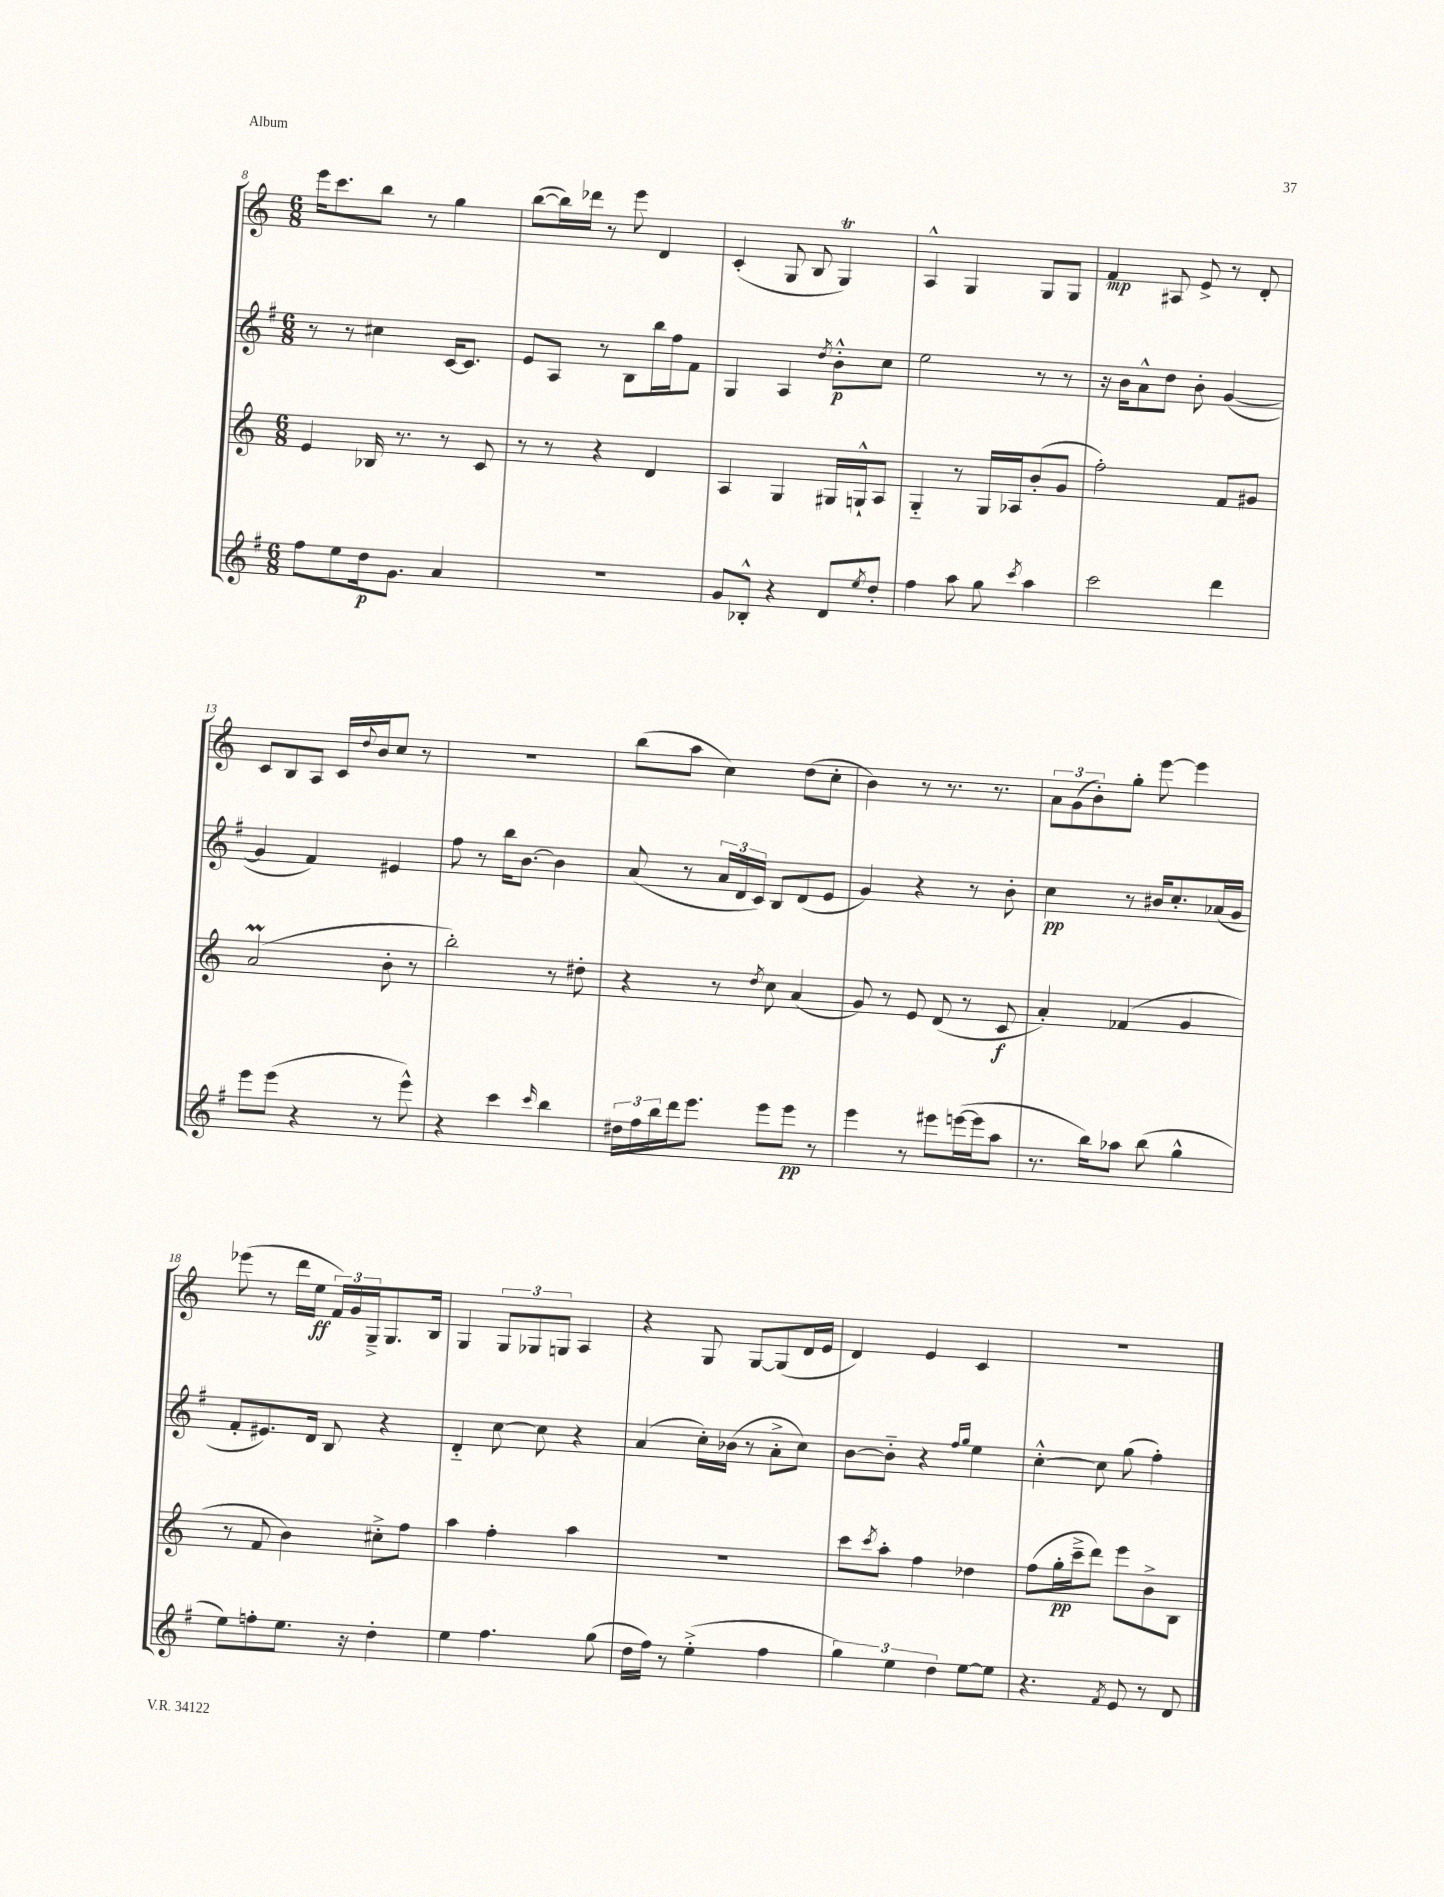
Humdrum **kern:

**kern	**dynam	**kern	**dynam	**kern	**dynam	**kern	**dynam
*part4	*part4	*part3	*part3	*part2	*part2	*part1	*part1
*staff4	*staff4	*staff3	*staff3	*staff2	*staff2	*staff1	*staff1
*clefG2	*	*clefG2	*	*clefG2	*	*clefG2	*
*k[f#]	*	*k[]	*	*k[f#]	*	*k[]	*
*M6/8	*	*M6/8	*	*M6/8	*	*M6/8	*
=8	=8	=8	=8	=8	=8	=8	=8
8ff#\L	.	4e/	.	8r	.	16eee\KL	.
.	.	.	.	.	.	8.ccc\	.
8ee\	.	.	.	8r	.	.	.
16dd\k	p	16B-X/	.	4cc#X\	.	8bb\J	.
8.g\J	.	8.r	.	.	.	.	.
.	.	.	.	.	.	8r	.
4a/	.	8r	.	[16c/KL	.	4gg\	.
.	.	.	.	8.c/J]	.	.	.
.	.	8c/	.	.	.	.	.
=9	=9	=9	=9	=9	=9	=9	=9
2.r	.	8r	.	8e/L	.	([8bb\L	.
.	.	8r	.	8A/J	.	16bb\L])	.
.	.	.	.	.	.	16ddd-X\JJ	.
.	.	4r	.	8r	.	8r	.
.	.	.	.	8B\L	.	8eee\	.
.	.	4d/	.	16bb\L	.	4d/	.
.	.	.	.	16ff#\J	.	.	.
.	.	.	.	8f#\J	.	.	.
=10	=10	=10	=10	=10	=10	=10	=10
8g/L	.	4A/	.	4G/	.	(4c'/	.
8B-X'^^/J	.	.	.	.	.	.	.
4r	.	4G/	.	4A/	.	8G/	.
.	.	.	.	.	.	8B/	.
.	.	.	.	8qdd/	.	.	.
8d/L	.	16G#X/LL	.	8b'^^\L	p	4GT/)	.
.	.	16Gn`^^/J	.	.	.	.	.
8qee/	.	.	.	.	.	.	.
8dd'/J	.	8A/J	.	8cc\J	.	.	.
=11	=11	=11	=11	=11	=11	=11	=11
4ff#\	.	4G/	.	2ee\	.	4A^^/	.
8aa\	.	8r	.	.	.	4G/	.
8gg\	.	16G/LL	.	.	.	.	.
.	.	16A-X/J	.	.	.	.	.
8qccc/	.	.	.	.	.	.	.
4aa\	.	(8b'/	.	8r	.	8G/L	.
.	.	8g/J	.	8r	.	8G/J	.
=12	=12	=12	=12	=12	=12	=12	=12
2ccc\	.	2ff'\)	.	16r	.	4f/	mp
.	.	.	.	16b\KL	.	.	.
.	.	.	.	8a^^\	.	.	.
.	.	.	.	8dd\J	.	8A#X/	.
.	.	.	.	8b'\	.	8e^/	.
4ddd\	.	8f/L	.	([4g/	.	8r	.
.	.	8g#X/J	.	.	.	8d'/	.
!!LO:LB:g=z
=13	=13	=13	=13	=13	=13	=13	=13
8eee\L	.	(2aM/	.	4g/]	.	8c/L	.
(8eee\J	.	.	.	.	.	8B/	.
4r	.	.	.	4f#/)	.	8A/J	.
.	.	.	.	.	.	16c/LL	.
.	.	.	.	.	.	8qqdd/	.
.	.	.	.	.	.	16b/J	.
8r	.	8b'\	.	4e#X/	.	8cc/J	.
8eee^^\)	.	8r	.	.	.	8r	.
=14	=14	=14	=14	=14	=14	=14	=14
4r	.	2bb'\)	.	8ff#\	.	2.r	.
.	.	.	.	8r	.	.	.
4ccc\	.	.	.	16bb\KL	.	.	.
.	.	.	.	[8.b\J	.	.	.
16qqccc/	.	.	.	.	.	.	.
4bb\	.	8r	.	4b\]	.	.	.
.	.	8dd#X'\	.	.	.	.	.
=15	=15	=15	=15	=15	=15	=15	=15
24dd#X\LL	.	4r	.	(8a/	.	(8bb\L	.
24ff#\	.	.	.	.	.	.	.
24bb\	.	.	.	.	.	.	.
16ddd\J	.	.	.	8r	.	8aa\J	.
8.eee\J	.	.	.	.	.	.	.
.	.	8r	.	24a/LL	.	4cc\)	.
.	.	.	.	24d/	.	.	.
.	.	.	.	24c/JJ)	.	.	.
.	.	8qdd/	.	.	.	.	.
8eee\L	.	8cc\	.	8B/L	.	.	.
8eee\J	pp	(4a/	.	(8d/	.	(8dd\L	.
8r	.	.	.	8e/J	.	8cc'\J	.
=16	=16	=16	=16	=16	=16	=16	=16
4eee\	.	8g/)	.	4g/)	.	4b\)	.
.	.	8r	.	.	.	.	.
8r	.	8e/	.	4r	.	8r	.
8eee#X\L	.	(8d/	.	.	.	8.r	.
([16eeen\L	.	8r	.	8r	.	.	.
16eee\J]	.	.	.	.	.	8.r	.
8aa\J	.	8c/	f	8b'\	.	.	.
=17	=17	=17	=17	=17	=17	=17	=17
8.r	.	4a'/)	.	4cc\	pp	12a\L	.
.	.	.	.	.	.	(12g\	.
.	.	.	.	.	.	12b'\)	.
16bb\KL)	.	.	.	.	.	.	.
8aa-X\J	.	(4f-X/	.	8r	.	8gg'\J	.
(8bb\	.	.	.	16b#X/KL	.	[8eee\	.
.	.	.	.	8.cc'/	.	.	.
4gg^^\	.	4g/	.	.	.	4eee\]	.
.	.	.	.	(16a-X/L	.	.	.
.	.	.	.	16g/JJ	.	.	.
!!LO:LB:g=z
=18	=18	=18	=18	=18	=18	=18	=18
8ee\L)	.	8r	.	8f#'/L	.	(8eee-X\	.
8ffn'\	.	8f/	.	8.e#X/)	.	8r	.
8.ee\J	.	4b\)	.	.	.	16ddd\LL	.
.	.	.	.	16d/Jk	.	16ee\JJ	ff
.	.	.	.	8B/	.	24f/LL)	.
.	.	.	.	.	.	24g/	.
16r	.	.	.	.	.	.	.
.	.	.	.	.	.	24G~^/J	.
4dd'\	.	8cc#X'^\L	.	4r	.	8.G/	.
.	.	8ff\J	.	.	.	.	.
.	.	.	.	.	.	16B/Jk	.
=19	=19	=19	=19	=19	=19	=19	=19
4ee\	.	4aa\	.	4d/	.	4G/	.
4.ff#\	.	4ff'\	.	[8cc\	.	12G/L	.
.	.	.	.	.	.	12G-X/	.
.	.	.	.	8cc\]	.	.	.
.	.	.	.	.	.	12Gn/J	.
.	.	4aa\	.	4r	.	4A/	.
(8gg\	.	.	.	.	.	.	.
=20	=20	=20	=20	=20	=20	=20	=20
16dd\LL	.	2.r	.	(4a/	.	4r	.
16ff#\JJ)	.	.	.	.	.	.	.
8r	.	.	.	.	.	.	.
(4ee'^\	.	.	.	16cc'\LL)	.	8G/	.
.	.	.	.	(16b-X\JJ	.	.	.
.	.	.	.	8r	.	[8G/L	.
4ff#\	.	.	.	8a'^\L	.	(8G/]	.
.	.	.	.	8cc\J)	.	16d/L	.
.	.	.	.	.	.	16e/JJ	.
=21	=21	=21	=21	=21	=21	=21	=21
6gg\)	.	8ccc\L	.	[8b\L	.	4d/)	.
.	.	8qccc/	.	.	.	.	.
.	.	8aa'\J	.	8b\J]	.	.	.
6ee\	.	.	.	.	.	.	.
.	.	4ff\	.	4r	.	4e/	.
6dd\	.	.	.	.	.	.	.
.	.	.	.	16qqff#/LL	.	.	.
.	.	.	.	16qqgg/JJ	.	.	.
[8ee\L	.	4dd-X\	.	4ee\	.	4c/	.
8ee\J]	.	.	.	.	.	.	.
=22	=22	=22	=22	=22	=22	=22	=22
4.r	.	(8ff\L	.	[4cc'^^\	.	2.r	.
.	.	16gg'\L	pp	.	.	.	.
.	.	16ccc~^\J	.	.	.	.	.
.	.	8ddd\J)	.	8cc\]	.	.	.
8qf#/	.	.	.	.	.	.	.
8e/	.	8eee\L	.	(8gg\	.	.	.
8r	.	8b^\	.	4ff#'\)	.	.	.
8d/	.	8B\J	.	.	.	.	.
==	==	==	==	==	==	==	==
*-	*-	*-	*-	*-	*-	*-	*-
